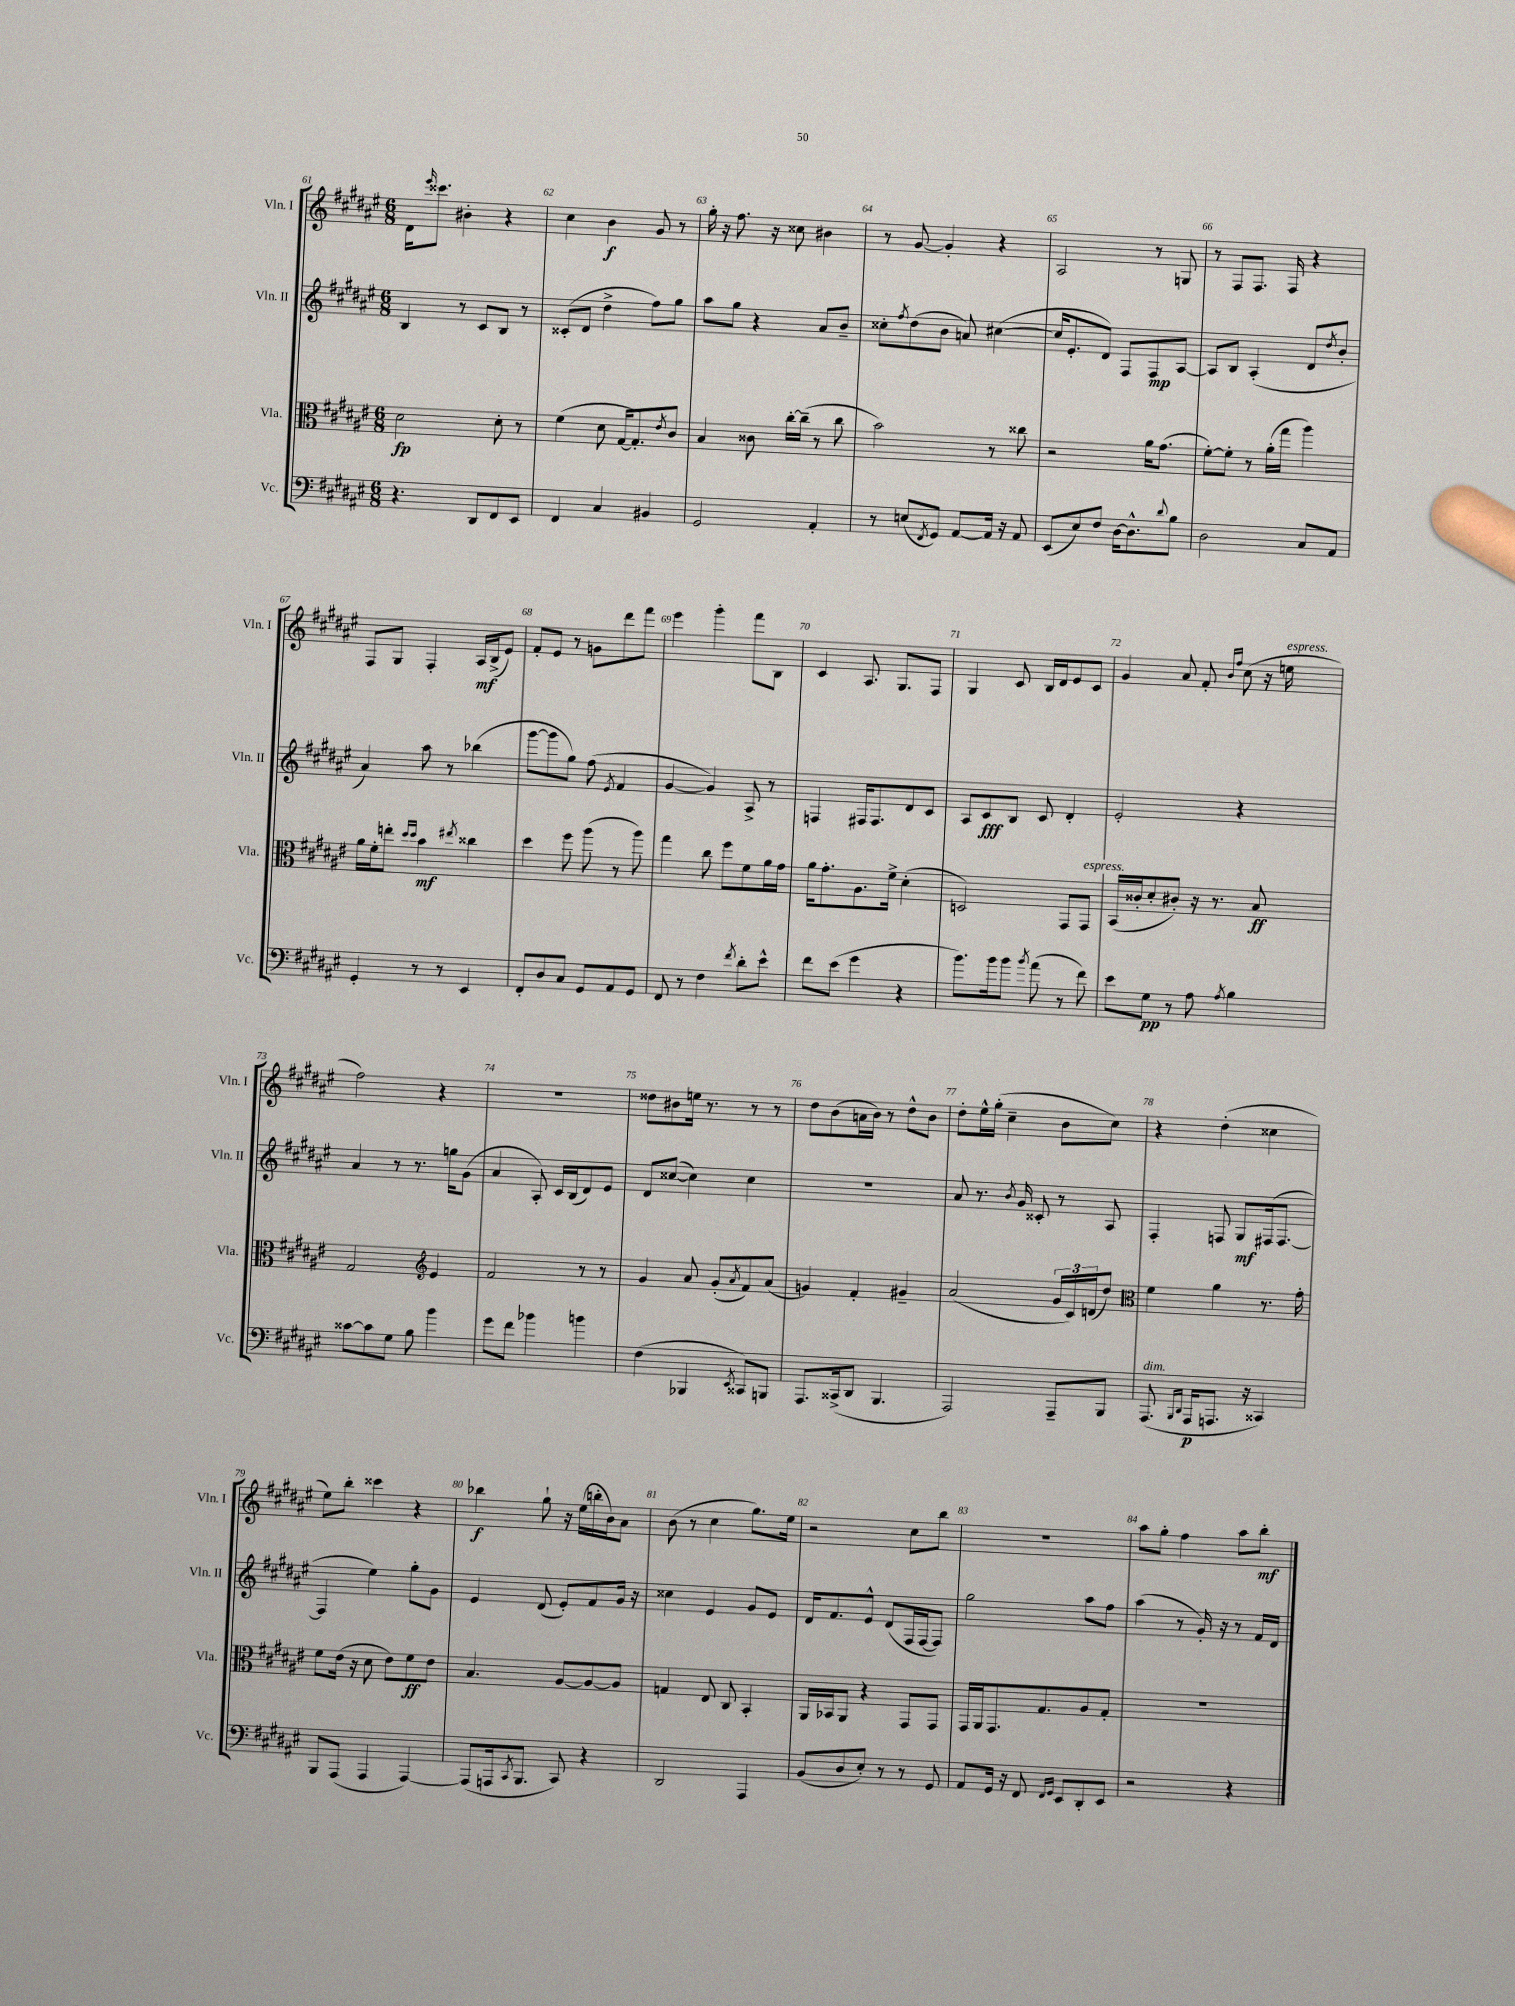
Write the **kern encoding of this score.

**kern	**dynam	**kern	**dynam	**kern	**dynam	**kern	**dynam
*part4	*part4	*part3	*part3	*part2	*part2	*part1	*part1
*staff4	*staff4	*staff3	*staff3	*staff2	*staff2	*staff1	*staff1
*I"Vc.	*	*I"Vla.	*	*I"Vln. II	*	*I"Vln. I	*
*I'Vc.	*	*I'Vla.	*	*I'Vln. II	*	*I'Vln. I	*
*clefF4	*	*clefC3	*	*clefG2	*	*clefG2	*
*k[f#c#g#d#a#e#]	*	*k[f#c#g#d#a#e#]	*	*k[f#c#g#d#a#e#]	*	*k[f#c#g#d#a#e#]	*
*M6/8	*	*M6/8	*	*M6/8	*	*M6/8	*
=61	=61	=61	=61	=61	=61	=61	=61
4.r	.	2d#\	fp	4B/	.	16d#\KL	.
.	.	.	.	.	.	16qqeee#/	.
.	.	.	.	.	.	8.ccc##X\J	.
.	.	.	.	8r	.	4b#X'\	.
8DD#/L	.	.	.	8c#/L	.	.	.
8FF#/	.	8d#'\	.	8B/J	.	4r	.
8EE#/J	.	8r	.	8r	.	.	.
=62	=62	=62	=62	=62	=62	=62	=62
4FF#/	.	(4f#\	.	(8c##X'/L	.	4cc#\	.
.	.	.	.	8d#/J	.	.	.
4C#/	.	8d#\	.	4dd#^\	.	4b\	f
.	.	[16G#/KL	.	.	.	.	.
.	.	8.G#'/])	.	.	.	.	.
4BB#X/	.	.	.	8ff#\L)	.	8g#/	.
.	.	8qe#/	.	.	.	.	.
.	.	8c#/J	.	8gg#\J	.	8r	.
=63	=63	=63	=63	=63	=63	=63	=63
2GG#/	.	4B/	.	8aa#\L	.	16gg#'\	.
.	.	.	.	.	.	16r	.
.	.	.	.	8gg#\J	.	8.ff#\	.
.	.	8c##X\	.	4r	.	.	.
.	.	.	.	.	.	16r	.
.	.	[16cc#'\LL	.	.	.	8cc##X\	.
.	.	(16cc#~\JJ]	.	.	.	.	.
4AA#'/	.	8r	.	8a#/L	.	4b#X\	.
.	.	8cc#\	.	8b~/J	.	.	.
=64	=64	=64	=64	=64	=64	=64	=64
8r	.	2b\)	.	8cc##X'\L	.	8r	.
.	.	.	.	8qff#/	.	.	.
(8En/L	.	.	.	(8dd#\	.	[8g#/	.
8qFF#/	.	.	.	.	.	.	.
8GG#/J)	.	.	.	8b\J	.	4g#'/]	.
[8AA#/L	.	.	.	8an/)	.	.	.
16AA#/Jk]	.	8r	.	([4cc#X\	.	4r	.
16r	.	.	.	.	.	.	.
8AA#/	.	8cc##X\	.	.	.	.	.
=65	=65	=65	=65	=65	=65	=65	=65
(8EE#/L	.	2r	.	16cc#/KL]	.	2A#/	.
.	.	.	.	8.e#'/	.	.	.
8E#/)	.	.	.	.	.	.	.
8F#/J	.	.	.	8d#/J)	.	.	.
[16D#\KL	.	.	.	8F#/L	.	.	.
8.D#^^\]	.	.	.	.	.	.	.
.	.	16a#\KL	.	8F#/	mp	8r	.
.	.	(8.g#\J	.	.	.	.	.
8qqd#/	.	.	.	.	.	.	.
8B\J	.	.	.	[8A#/J	.	8Gn/	.
=66	=66	=66	=66	=66	=66	=66	=66
2D#\	.	[8f#'\L)	.	8A#/L]	.	8r	.
.	.	8f#'\J]	.	8B/J	.	8F#/L	.
.	.	8r	.	(4A#'/	.	8.F#/J	.
.	.	(16a#'\LL	.	.	.	.	.
.	.	16gg#\JJ	.	.	.	16F#/	.
8C#/L	.	4aa#\)	.	8d#/L	.	4r	.
.	.	.	.	8qdd#/	.	.	.
8AA#/J	.	.	.	8b'/J	.	.	.
!!LO:LB:g=z
=67	=67	=67	=67	=67	=67	=67	=67
4GG#'/	.	16a#\LL	.	4a#/)	.	8F#/L	.
.	.	16f#'\J	.	.	.	.	.
.	.	8een'\J	.	.	.	8G#/J	.
.	.	16qqdd#/LL	.	.	.	.	.
.	.	16qqdd#/JJ	.	.	.	.	.
8r	.	4b\	mf	8aa#\	.	4F#'/	.
8r	.	.	.	8r	.	.	.
.	.	8qee#X/	.	.	.	.	.
4EE#/	.	4cc##X\	.	(4bb-X\	.	16A#/LL	mf
.	.	.	.	.	.	(16B^/J	.
.	.	.	.	.	.	8e#/J)	.
=68	=68	=68	=68	=68	=68	=68	=68
8FF#'/L	.	4dd#\	.	[8ggg#\L	.	8f#'/L	.
8D#/	.	.	.	8ggg#\]	.	8e#/J	.
8C#/J	.	8ff#\	.	8gg#\J)	.	8r	.
8GG#/L	.	(8aa#\	.	(8ff#\	.	8gn\L	.
.	.	.	.	8qe#/	.	.	.
8AA#/	.	8r	.	4f#/	.	8ddd#\	.
8GG#/J	.	8aa#\)	.	.	.	8fff#\J	.
=69	=69	=69	=69	=69	=69	=69	=69
8FF#/	.	4gg#\	.	[4g#/	.	4eee#\	.
8r	.	.	.	.	.	.	.
4F#\	.	8cc#\	.	4g#/])	.	4ggg#'\	.
.	.	8ff#\L	.	.	.	.	.
8qf#/	.	.	.	.	.	.	.
8d#'\L	.	8f#\	.	8A#^/	.	8fff#\L	.
8e#^^\J	.	16a#\L	.	8r	.	8B\J	.
.	.	16g#\JJ	.	.	.	.	.
=70	=70	=70	=70	=70	=70	=70	=70
8f#\L	.	16a#\KL	.	4Fn/	.	4c#/	.
.	.	8.g#'\	.	.	.	.	.
(8e#\J	.	.	.	.	.	.	.
4g#\	.	8.A#\	.	16F#X/KL	.	8.A#/	.
.	.	.	.	8.F#/	.	.	.
.	.	16f#^\Jk	.	.	.	8.G#/L	.
4r	.	(4d#'\	.	8d#/	.	.	.
.	.	.	.	8c#/J	.	8F#/J	.
=71	=71	=71	=71	=71	=71	=71	=71
8.b\L)	.	2Dn/)	.	8A#/L	.	4G#/	.
.	.	.	.	8c#/	fff	.	.
16b\k	.	.	.	.	.	.	.
8b\J	.	.	.	8B/J	.	8c#/	.
8qb/	.	.	.	.	.	.	.
(8a#\	.	.	.	8c#/	.	16B/LL	.
.	.	.	.	.	.	16d#/J	.
8r	.	8GG#/L	.	4d#'/	.	8e#/	.
!	!	!LO:TX:a:i:t=espress.	!	!	!	!	!
8f#\)	.	8GG#/J	.	.	.	8c#/J	.
=72	=72	=72	=72	=72	=72	=72	=72
8e#\L	.	(16BB/LL	.	2e#'/	.	4g#/	.
.	.	16c##X'/J	.	.	.	.	.
8G#\J	pp	8d#'/	.	.	.	.	.
8r	.	8c#X'/J)	.	.	.	8a#/	.
8A#\	.	16r	.	.	.	8f#'/	.
.	.	8.r	.	.	.	.	.
.	.	.	.	.	.	16qqb/LL	.
8qA#/	.	.	.	.	.	16qqff#/JJ	.
4B\	.	.	.	4r	.	(8cc#\	.
.	.	8B/	ff	.	.	16r	.
!	!	!	!	!	!	!LO:TX:a:i:t=espress.	!
.	.	.	.	.	.	16een\	.
!!LO:LB:g=z
=73	=73	=73	=73	=73	=73	=73	=73
[8c##X\L	.	2G#/	.	4a#/	.	2ff#\)	.
8c##\]	.	.	.	.	.	.	.
8G#\J	.	.	.	8r	.	.	.
8B\	.	.	.	8.r	.	.	.
*	*	*clefG2	*	*	*	*	*
4b\	.	4e#/	.	.	.	4r	.
.	.	.	.	16ggn\KL	.	.	.
.	.	.	.	(8g#\J	.	.	.
=74	=74	=74	=74	=74	=74	=74	=74
8g#\L	.	2f#/	.	4a#/	.	2.r	.
8f#\J	.	.	.	.	.	.	.
4b-X\	.	.	.	8A#'/)	.	.	.
.	.	.	.	16c#/LL	.	.	.
.	.	.	.	(16B/J	.	.	.
4bn\	.	8r	.	8d#/)	.	.	.
.	.	8r	.	8e#/J	.	.	.
=75	=75	=75	=75	=75	=75	=75	=75
(4F#\	.	4g#/	.	8d#/L	.	8dd##X\L	.
.	.	.	.	([8cc##X/J	.	8b#X\	.
4BBB-X/	.	8a#/	.	4cc##\])	.	16een\Jk	.
.	.	.	.	.	.	8.r	.
.	.	(8g#'/L	.	.	.	.	.
8qEE#/	.	8qa#/	.	.	.	.	.
8CC##X/L)	.	8f#/)	.	4cc##\	.	8r	.
8BBBn/J	.	(8a#/J	.	.	.	8r	.
=76	=76	=76	=76	=76	=76	=76	=76
8.AAA#/L	.	4gn/)	.	2.r	.	8dd#\L	.
.	.	.	.	.	.	(8b\	.
(16CC##X^/k	.	.	.	.	.	.	.
8DD#/J	.	4f#'/	.	.	.	16an\L	.
.	.	.	.	.	.	16b\JJ)	.
4.BBB/	.	.	.	.	.	8r	.
.	.	4g#X~/	.	.	.	8dd#^^\L	.
.	.	.	.	.	.	8b\J	.
=77	=77	=77	=77	=77	=77	=77	=77
2AAA#/)	.	(2a#/	.	8a#/	.	8dd#'\L	.
.	.	.	.	8.r	.	16ee#^^\L	.
.	.	.	.	.	.	(16gg#'\JJ	.
.	.	.	.	.	.	4cc#~\	.
.	.	.	.	8qb/	.	.	.
.	.	.	.	16g#/	.	.	.
.	.	.	.	8c##X'/	.	.	.
8AAA#~/L	.	24g#/LL	.	8r	.	8b\L	.
.	.	24c#/)	.	.	.	.	.
.	.	(24dn/J	.	.	.	.	.
8BBB/J	.	8dd#/J)	.	8A#/	.	8cc#\J)	.
=78	=78	=78	=78	=78	=78	=78	=78
*	*	*clefC3	*	*	*	*	*
!LO:TX:a:i:t=dim.	!	!	!	!	!	!	!
(8.AAA#/	.	4f#\	.	4F#'/	.	4r	.
16qqBBB/LL	.	.	.	.	.	.	.
16qqDD#/JJ	.	.	.	.	.	.	.
16AAA#/KL	p	.	.	.	.	.	.
8.AAAn/J	.	4a#\	.	8Fn/	.	(4dd#'\	.
.	.	.	.	8G#/L	mf	.	.
16r	.	.	.	.	.	.	.
4CC##X/)	.	8.r	.	(16F#X/k	.	4cc##X\	.
.	.	.	.	[8.F#/J	.	.	.
.	.	16g#'\	.	.	.	.	.
!!LO:LB:g=z
=79	=79	=79	=79	=79	=79	=79	=79
8BBB/L	.	8f#\L	.	4F#/]	.	8ee#\L)	.
(8AAA#/J	.	(16e#\Jk	.	.	.	8bb'\J	.
.	.	16r	.	.	.	.	.
4AAA#/	.	8d#\	.	4ee#\)	.	4ccc##X\	.
.	.	8e#\L)	.	.	.	.	.
[4AAA#/)	.	8f#\	ff	8gg#'\L	.	4r	.
.	.	8e#\J	.	8g#\J	.	.	.
=80	=80	=80	=80	=80	=80	=80	=80
(8AAA#/L]	.	4.B/	.	4e#/	.	4bb-X\	f
16AAAn/k	.	.	.	.	.	.	.
8qCC#/	.	.	.	.	.	.	.
8.BBB/J	.	.	.	.	.	.	.
.	.	.	.	(8d#/	.	8gg#`\	.
8CC#/)	.	[8A#/L	.	8e#'/L)	.	16r	.
.	.	.	.	.	.	(16ee#\LL	.
4r	.	8A#/_	.	8f#/	.	16bbn'\	.
.	.	.	.	.	.	16b\J)	.
.	.	8A#/J]	.	16g#/Jk	.	8a#\J	.
.	.	.	.	16r	.	.	.
=81	=81	=81	=81	=81	=81	=81	=81
2DD#/	.	4Gn/	.	4cc##X\	.	(8b\	.
.	.	.	.	.	.	8r	.
.	.	8E#/	.	4e#/	.	4cc#\	.
.	.	8C#/	.	.	.	.	.
4AAA#/	.	4BB'/	.	8g#/L	.	8.gg#\L)	.
.	.	.	.	8e#/J	.	.	.
.	.	.	.	.	.	16ee#\Jk	.
=82	=82	=82	=82	=82	=82	=82	=82
(8BB/L	.	16AA#/LL	.	16d#/KL	.	2r	.
.	.	16BB-X/J	.	8.f#/	.	.	.
8D#/	.	8AA#/J	.	.	.	.	.
8E#'/J)	.	4r	.	8e#^^/J	.	.	.
8r	.	.	.	(8d#/L	.	.	.
8r	.	8GG#/L	.	16F#/L	.	8cc#\L	.
.	.	.	.	[16F#/J	.	.	.
8GG#/	.	8GG#/J	.	8F#/J])	.	8bb\J	.
=83	=83	=83	=83	=83	=83	=83	=83
8AA#/L	.	16GG#/LL	.	2gg#\	.	2.r	.
.	.	16AA#/J	.	.	.	.	.
16GG#/Jk	.	8.GG#/	.	.	.	.	.
16r	.	.	.	.	.	.	.
8FF#/	.	.	.	.	.	.	.
.	.	8.G#/	.	.	.	.	.
16qqFF#/LL	.	.	.	.	.	.	.
16qqGG#/JJ	.	.	.	.	.	.	.
8EE#/L	.	.	.	.	.	.	.
8DD#'/	.	8A#/	.	8aa#\L	.	.	.
8EE#/J	.	8G#'/J	.	8ff#\J	.	.	.
=84	=84	=84	=84	=84	=84	=84	=84
2r	.	2.r	.	(4aa#\	.	8aa#\L	.
.	.	.	.	.	.	8gg#'\J	.
.	.	.	.	8r	.	4ff#\	.
.	.	.	.	16g#'/)	.	.	.
.	.	.	.	16r	.	.	.
4r	.	.	.	8r	.	8aa#\L	.
.	.	.	.	16f#/LL	.	8bb'\J	mf
.	.	.	.	16d#/JJ	.	.	.
==	==	==	==	==	==	==	==
*-	*-	*-	*-	*-	*-	*-	*-
